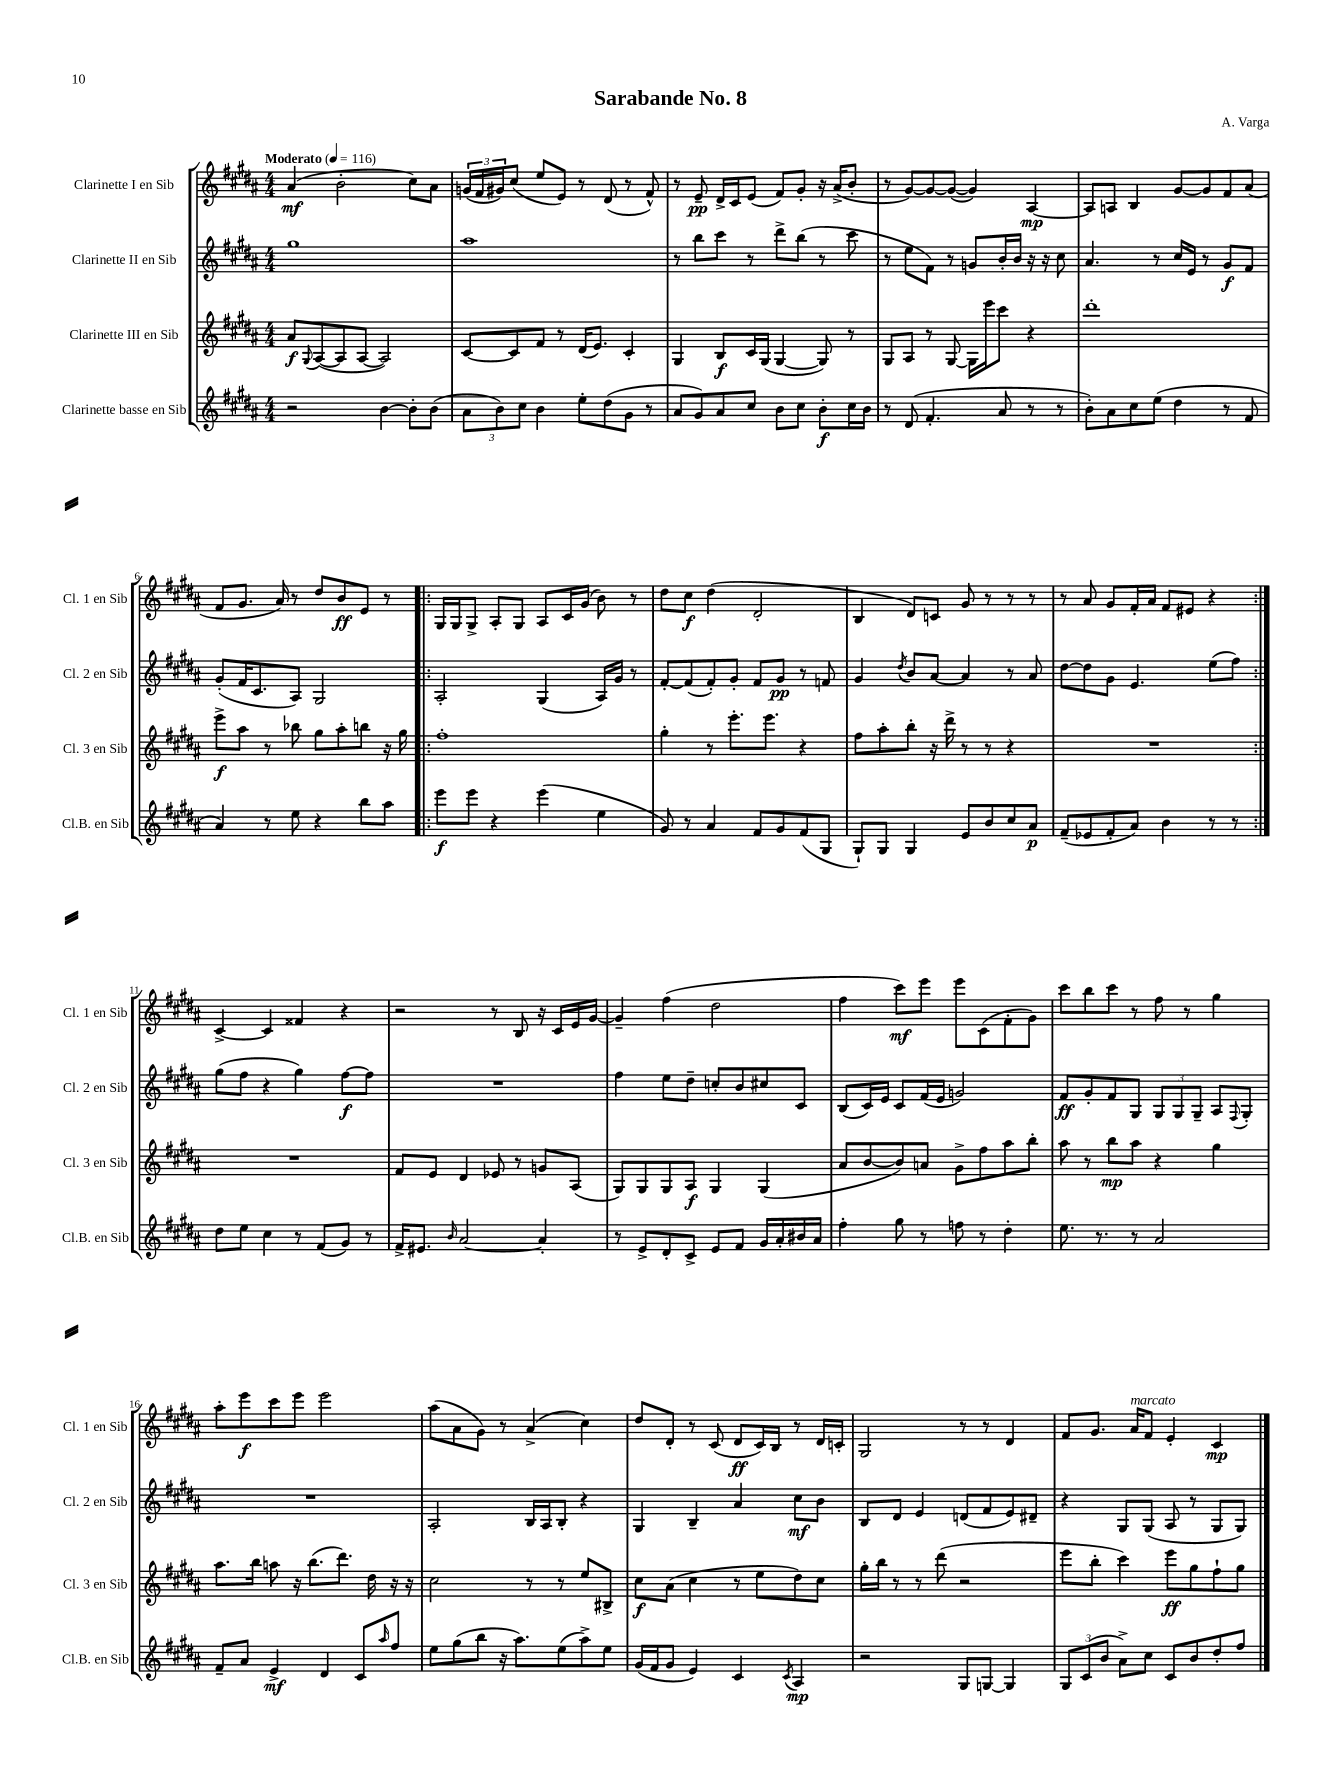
\header { title = "Sarabande No. 8" composer = "A. Varga" }
<<
\new StaffGroup <<
\new Staff = "s0" \with { instrumentName = "Clarinette I en Sib" shortInstrumentName = "Cl. 1 en Sib" } {
    \clef treble \key b \major \numericTimeSignature \time 4/4 \tempo "Moderato" 4 = 116
    ais'4\mf( b'2-. cis''8) ais'8 |
    \tuplet 3/2 { g'16( fis'16 gis'16) } cis''8( e''8 e'8) r8 dis'8( r8 fis'8-^) |
    r8 e'8--\pp dis'16-> cis'16 e'8( fis'8) gis'8-. r16 ais'16->( b'8-. |
    r8 gis'8~) gis'8~ gis'8~( gis'4) ais4~\mp |
    ais8 a8 b4 gis'8~ gis'8 fis'8 ais'8( |
    fis'8 gis'8. ais'16) r8 dis''8 b'8\ff e'8 r8 |
    \repeat volta 2 { gis16 gis16 gis8-> ais8-. gis8 ais8 cis'16 gis'16( b'8) r8 |
    dis''8 cis''8\f dis''4( dis'2-. |
    b4 dis'8) c'8 gis'8 r8 r8 r8 |
    r8 ais'8 gis'8 fis'16-. ais'16 fis'8 eis'8 r4 | }
    cis'4~-> cis'4 fisis'4 r4 |
    r2 r8 b8 r16 cis'16 e'16 gis'16~ |
    gis'4-- fis''4( dis''2 |
    fis''4 cis'''8\mf) e'''8 e'''8 cis'8( fis'8-. gis'8) |
    cis'''8 b''8 cis'''8 r8 fis''8 r8 gis''4 |
    ais''8-. e'''8\f cis'''8 e'''8 e'''2 |
    ais''8( ais'8 gis'8) r8 ais'4->( cis''4) |
    dis''8 dis'8-. r8 cis'8( dis'8\ff cis'16) b16 r8 dis'16 c'16-. |
    gis2 r8 r8 dis'4 |
    fis'8 gis'8. ais'16^\markup { \italic "marcato" } fis'8 e'4-. cis'4\mp \bar "|." |
}
\new Staff = "s1" \with { instrumentName = "Clarinette II en Sib" shortInstrumentName = "Cl. 2 en Sib" } {
    \clef treble \key b \major \numericTimeSignature \time 4/4
    gis''1 |
    ais''1 |
    r8 b''8 cis'''8 r8 dis'''8-> b''8( r8 cis'''8 |
    r8 e''8 fis'8) r8 g'8 b'16-. b'16 r16 r16 cis''8 |
    ais'4. r8 cis''16 e'16 r8 gis'8\f fis'8 |
    gis'8-.( fis'16 cis'8. ais8) gis2 |
    \repeat volta 2 { ais2-. gis4( ais16) gis'16 r8 |
    fis'8~-. fis'8( fis'8-.) gis'8-. fis'8 gis'8\pp r8 f'8 |
    gis'4 \acciaccatura { dis''8 } b'8 ais'8~ ais'4 r8 ais'8 |
    dis''8~ dis''8 gis'8 e'4. e''8( fis''8) | }
    gis''8( fis''8 r4 gis''4) fis''8~\f fis''8 |
    R1 |
    fis''4 e''8 dis''8-- c''8-. b'8 cis''8 cis'8 |
    b8( cis'16) e'16 cis'8 fis'16( e'16 g'2) |
    fis'8\ff gis'8-. fis'8 gis8 \tuplet 3/2 { gis8 gis8 gis8-- } ais8 \appoggiatura { fis8 } gis8-. |
    R1 |
    ais2-. b16 ais16 b8-. r4 |
    gis4 b4-- ais'4 cis''8\mf b'8 |
    b8 dis'8 e'4 d'8( fis'8 e'8) dis'8-- |
    r4 gis8 gis8( ais8 r8 gis8 gis8) \bar "|." |
}
\new Staff = "s2" \with { instrumentName = "Clarinette III en Sib" shortInstrumentName = "Cl. 3 en Sib" } {
    \clef treble \key b \major \numericTimeSignature \time 4/4
    ais'8\f \appoggiatura { gis8 } ais8~( ais8 ais8~ ais2) |
    cis'8~ cis'8 fis'8 r8 dis'16( e'8.) cis'4-. |
    gis4 b8\f cis'16 gis16( gis4~ gis8) r8 |
    gis8 ais8 r8 gis8~ gis16 e'''16 cis'''8 r4 |
    dis'''1-. |
    e'''8->\f ais''8 r8 bes''8 gis''8 ais''8-. b''8 r16 gis''16 |
    \repeat volta 2 { fis''1-. |
    gis''4-. r8 e'''8.-. e'''8. r4 |
    fis''8 ais''8-. b''8-. r16 dis'''16-> r8 r8 r4 |
    R1 | }
    R1 |
    fis'8 e'8 dis'4 ees'8 r8 g'8 ais8( |
    gis8) gis8 gis8 ais8\f gis4 gis4( |
    ais'8 b'8~ b'8) a'8 gis'8-> fis''8 ais''8 b''8-. |
    ais''8 r8 b''8\mp ais''8 r4 gis''4 |
    ais''8. b''16 a''8 r16 b''8.( dis'''8.) dis''16 r16 r16 |
    cis''2 r8 r8 e''8 bis8-> |
    cis''8\f ais'8( cis''4 r8 e''8 dis''8) cis''8 |
    gis''16-. b''16 r8 r8 dis'''8( r2 |
    e'''8 b''8-. cis'''4) e'''8\ff gis''8 fis''8-! gis''8 \bar "|." |
}
\new Staff = "s3" \with { instrumentName = "Clarinette basse en Sib" shortInstrumentName = "Cl.B. en Sib" } {
    \clef treble \key b \major \numericTimeSignature \time 4/4
    r2 b'4~ b'8-. b'8( |
    \tuplet 3/2 { ais'8 b'8) cis''8 } b'4 e''8-. dis''8( gis'8 r8 |
    ais'8 gis'8) ais'8 cis''8 b'8 cis''8 b'8-.\f cis''16 b'16 |
    r8 dis'8( fis'4.-. ais'8 r8 r8 |
    b'8-.) ais'8 cis''8 e''8( dis''4 r8 fis'8 |
    ais'4) r8 e''8 r4 b''8 ais''8 |
    \repeat volta 2 { e'''8\f e'''8 r4 e'''4( e''4 |
    gis'8) r8 ais'4 fis'8 gis'8 fis'8( gis8 |
    gis8-!) gis8 gis4 e'8 b'8 cis''8 ais'8\p |
    fis'8--( ees'8 fis'8-. ais'8) b'4 r8 r8 | }
    dis''8 e''8 cis''4 r8 fis'8( gis'8) r8 |
    fis'16-> eis'8. \grace { b'16 } ais'2~ ais'4-. |
    r8 e'8-> dis'8-. cis'8-> e'8 fis'8 gis'16 ais'16-. bis'16 ais'16 |
    fis''4-. gis''8 r8 f''8 r8 dis''4-. |
    e''8. r8. r8 ais'2 |
    fis'8-- ais'8 e'4->\mf dis'4 cis'8 \grace { ais''16 } fis''8 |
    e''8 gis''8( b''8 r16 ais''8.) e''8( ais''8->) e''8 |
    gis'16( fis'16 gis'8 e'4) cis'4 \acciaccatura { cis'8 } ais4\mp |
    r2 gis8 g8~ g4 |
    \tuplet 3/2 { gis8 cis'8( b'8 } ais'8->) cis''8 cis'8 b'8 dis''8-. fis''8 \bar "|." |
}
>>
>>
